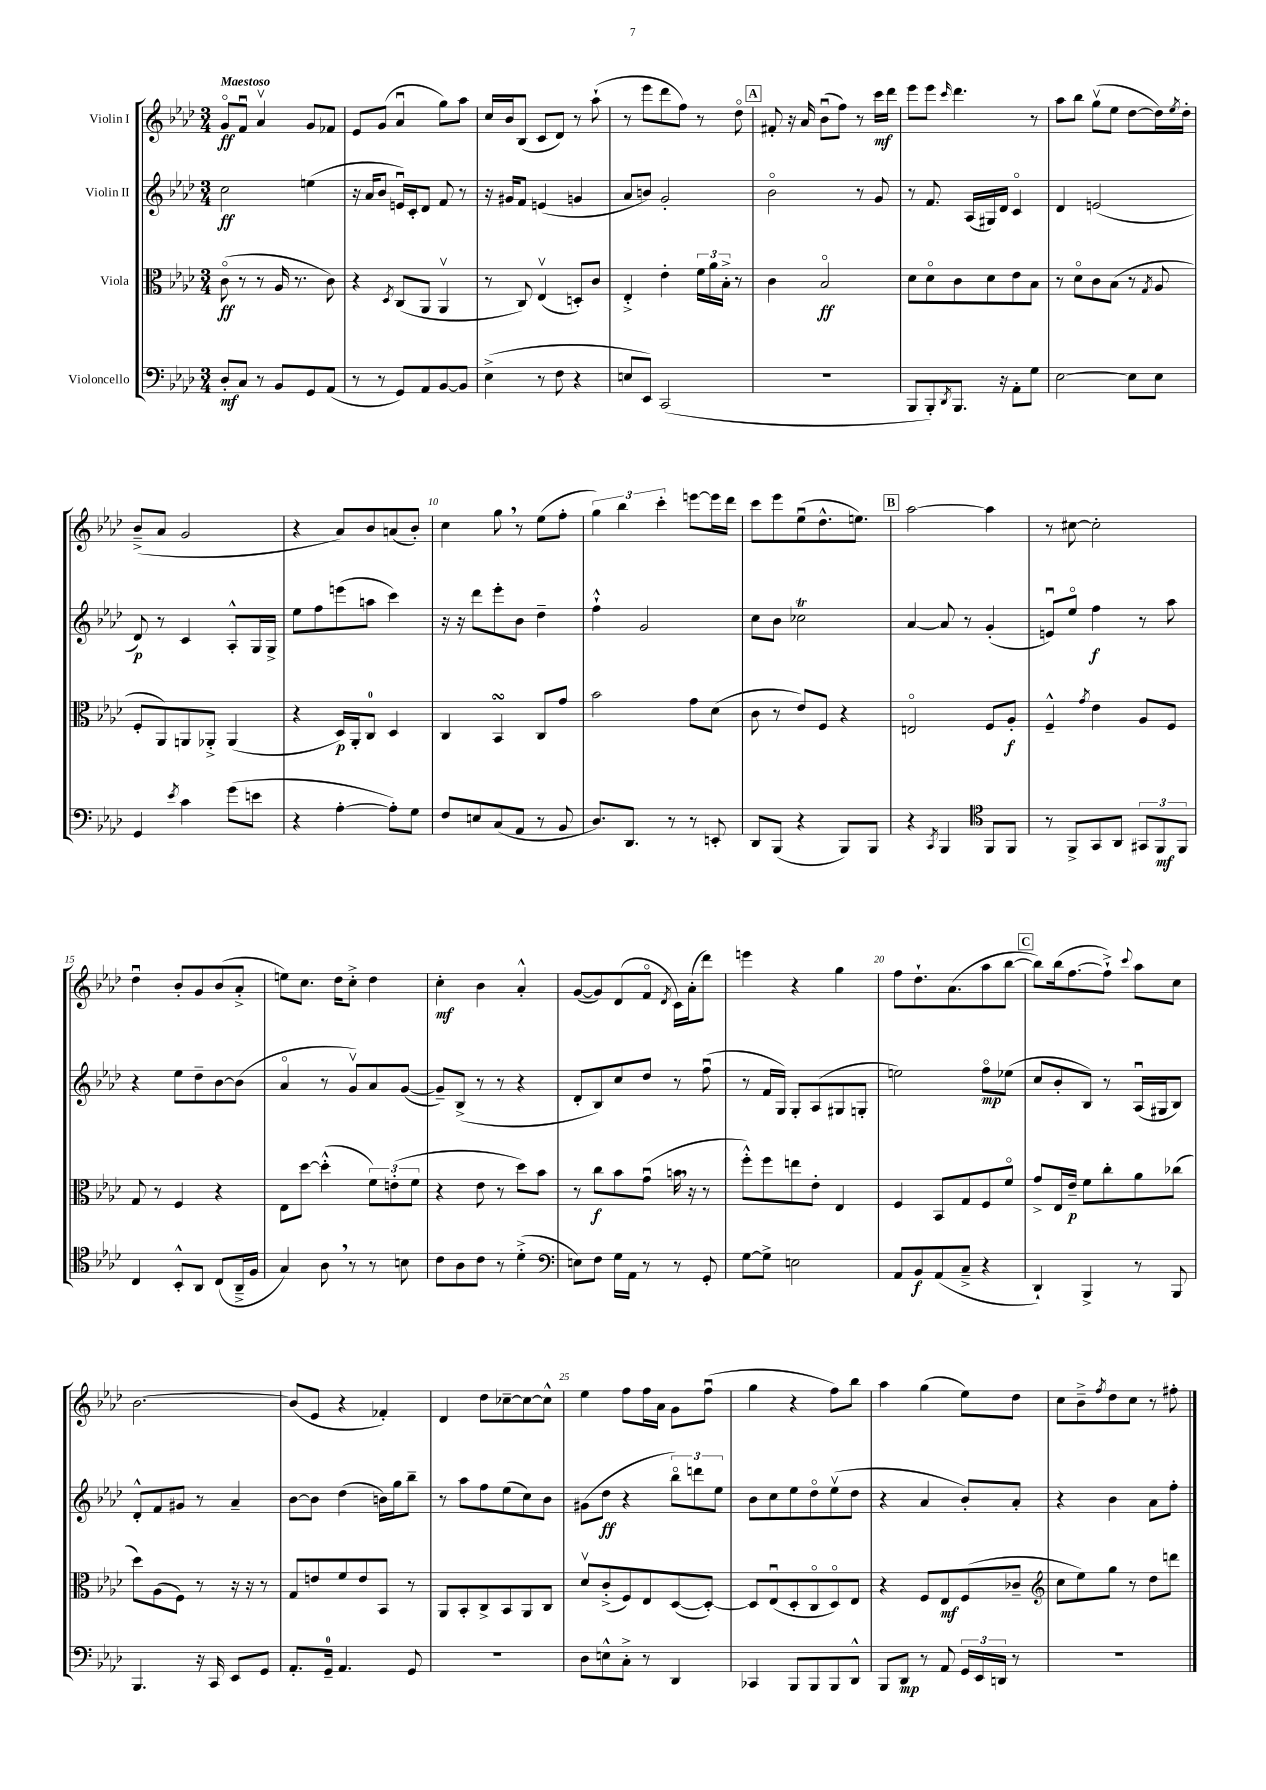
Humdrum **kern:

**kern	**kern	**kern	**kern
*staff4	*staff3	*staff2	*staff1
*clefF4	*clefC3	*clefG2	*clefG2
*k[b-e-a-d-]	*k[b-e-a-d-]	*k[b-e-a-d-]	*k[b-e-a-d-]
*M3/4	*M3/4	*M3/4	*M3/4
8D-'	(8co	2cc	8go
8C	8r	.	8fu
8r	8r	.	4a-v
8BB-	16A-	.	.
.	8.r	.	.
8GG	.	(4ee	8g
(8AA-	8c)	.	8f-
=	=	=	=
8r	4r	16r	8e-
.	.	16a-	.
8r	.	8b-	(8g
.	8qD-	.	.
8GG)	(8C	16eu)	4a-u
.	.	16c'	.
8AA-	8AA-	8d-	.
[8BB-	4AA-v	8f	8gg)
8BB-]	.	8r	8aa-
=	=	=	=
(4E-^	8r	16r	16cc
.	.	16g#	16b-
.	8C)	8f	(8B-
8r	(4E-v	(4e	8c
8F	.	.	8d-)
4r	8D')	4g	8r
.	8c	.	(8aa-`
=	=	=	=
8E	4E-'^	8a-	8r
8EE-)	.	8b)	8eee-
(2CC	4e-'	2g'	8ddd-
.	.	.	8ff)
.	24f	.	8r
.	24a-	.	.
.	24B-'^	.	.
.	8r	.	8dd-o
=	=	=	=
2.r	4c	2b-o	8f#'
.	.	.	16r
.	.	.	16a-
.	2B-o	.	(8b-u
.	.	.	8ff)
.	.	8r	8r
.	.	8g	16ccc
.	.	.	16ddd-
=	=	=	=
8BBB-	8d-	8r	8eee-
8BBB-')	8d-o	8.f	8eee-
8qDD-	.	.	16qqccc
8.BBB-	8c	.	4.ddd-
.	.	(16A-	.
.	8d-	16G#)	.
16r	.	16d-	.
8AA-'	8e-	4co	.
8G	8B-	.	8r
=	=	=	=
[2E-	8r	4d-	8aa-
.	8d-o	.	8bb-
.	8c	(2e	(8ggv
.	(8B-	.	8ee-
8E-]	8r	.	[8dd-
.	8qG	.	.
8E-	8A-	.	16dd-])
.	.	.	8qee-
.	.	.	16dd-'
=	=	=	=
4GG	8F'	8d-)	(8b-~^
.	8AA-)	8r	8a-
8qe-	.	.	.
4c	8AA	4c	2g
.	8AA-'^	.	.
(8g	(4AA-	8A-'^^	.
8e	.	16G	.
.	.	16G^	.
=	=	=	=
4r	4r	8ee-	4r
.	.	8ff	.
[4A-'	16D-)	(8eee	8a-)
.	16AA-'	.	.
.	8C	8aa	8b-
8A-'])	4D-	4ccc)	(8a
8G	.	.	8b-')
=	=	=	=
8F	4C	16r	4cc
.	.	16r	.
8E	.	8ddd-	.
(8C	4BB-	8eee-'	8gg
8AA-	.	8b-	8r
8r	8C	4dd-~	(8ee-
8BB-	8g	.	8ff'
=	=	=	=
8.D-)	2b-	4ff`^^	6gg)
.	.	.	6bb-
8.DD-	.	.	.
.	.	2g	.
.	.	.	6ccc'
8r	.	.	.
8r	8g	.	[8eee
8EE'	(8d-	.	16eee]
.	.	.	16ddd-
=	=	=	=
8DD-	8c	8cc	8ccc
(8BBB-	8r	8b-	8eee-
4r	8e-)	2cc-	(8ee-u
.	8F	.	8.dd-^^
8BBB-)	4r	.	.
.	.	.	8.ee)
8BBB-	.	.	.
=	=	=	=
4r	2Eo	[4a-	[2aa-
8qCC	.	.	.
4BBB-	.	8a-]	.
.	.	8r	.
*clefC4	*	*	*
8FF	8F	(4g'	4aa-]
8FF	8A-'	.	.
=	=	=	=
8r	4F~^^	8eu)	8r
8FF^	.	8ee-o	[8cc#
.	8qg	.	.
8GG	4e-	4ff	2cc#']
8AA-	.	.	.
12GG#	8A-	8r	.
12FF	.	.	.
.	8F	8aa-	.
12FF	.	.	.
=	=	=	=
4C	8G	4r	4dd-u
.	8r	.	.
8BB-'^^	4F	8ee-	8b-'
8AA-	.	8dd-~	8g
(8C	4r	[8b-	(8b-
16AA-~^	.	(8b-]	8a-'^
16F	.	.	.
=	=	=	=
4G)	8E-	4a-o	8ee)
.	[8dd-	.	8.cc
8A-	(4dd-'^^]	8r	.
.	.	.	16dd-
8r	.	8gv)	8cc'^
8r	12f)	8a-	4dd-
.	(12e'	.	.
8B	.	([8g	.
.	12f	.	.
=	=	=	=
8c	4r	8g~])	4cc'
8A-	.	(8B-^	.
8c	8e-	8r	4b-
8r	8r	8r	.
(4d-'^	8dd-)	4r	4a-'^^
.	8b-	.	.
=	=	=	=
*clefF4	*	*	*
8E)	8r	8d-'	([8g
8F	8cc	8B-)	8g])
16G	8b-	8cc	(8d-
16AA-	.	.	.
8r	(8gu	8dd-	8fo
.	.	.	8qd-
8r	16b	8r	16c)
.	16r	.	(16a-'
8GG'	8r	(8ffu	8ddd-)
=	=	=	=
[8G	8ff'^^)	8r	4eee
8G^]	8ff	16f	.
.	.	16G)	.
2E	8ee	8G'	4r
.	8e-'	(8A-	.
.	4E-	8G#	4gg
.	.	8G'	.
=	=	=	=
8AA-	4F	2ee)	8ff
8BB-	.	.	8.dd-`
(8AA-	8BB-	.	.
.	.	.	(8.a-
8C~^	8G	.	.
4r	8F	8ffo	8aa-
.	8fo	(8ee-	[8bb-
=	=	=	=
4DD-`)	8g^	8cc	8bb-])
.	16E-	8b-'	(16bb-
.	16e-~	.	[8.ff
4BBB-^	8f	8B-)	.
.	8cc'	8r	8ff`^])
.	.	.	8qqccc
8r	8a-	(16A-u	8aa-
.	.	16G#	.
8BBB-	(8cc-	8B-)	8cc
=	=	=	=
4.BBB-	8dd-)	8d-'^^	[2.b-
.	(8A-	8f	.
.	8F)	8g#	.
16r	8r	8r	.
16CC	.	.	.
8EE-	16r	4a-~	.
.	16r	.	.
8GG	8r	.	.
=	=	=	=
8.AA-'	8G	[8b-	(8b-]
.	8e	8b-]	8e-
16GG~	.	.	.
4.AA-	8f	(4dd-	4r
.	8e	.	.
.	8BB-	16b)	4f-')
.	.	16gg	.
8GG	8r	8bb-~	.
=	=	=	=
2.r	8AA-	8r	4d-
.	8BB-'	8aa-	.
.	8C^	8ff	8dd-
.	8BB-	(8ee-	[8cc-~
.	8AA-	8cc)	8cc-_
.	8C	8b-	8cc-^^]
=	=	=	=
8D-	8d-v	(8g#	4ee-
8E^^	(8c'^	8dd-	.
8C'^	8F)	4r	8ff
8r	8E-	.	16ff
.	.	.	16a-
4DD-	([8D-	12bb-o)	8g
.	.	12ddd	.
.	8D-'_)	.	(8ffu
.	.	12ee-	.
=	=	=	=
4CC-	8D-]	8b-	4gg
.	(8E-u	8cc	.
8BBB-	8D-'	8ee-	4r
8BBB-	8Co	8dd-o	.
8BBB-	8D-o)	(8ee-v	8ff)
8DD-^^	8E-	8dd-	8bb-
=	=	=	=
8BBB-	4r	4r	4aa-
8DD-	.	.	.
8r	8F	4a-	(4gg
8AA-	8E-	.	.
24GG	(8F	8b-')	8ee-)
24EE-	.	.	.
24DD	.	.	.
8r	8c-~	8a-'	8dd-
=	=	=	=
*	*clefG2	*	*
2.r	8cc	4r	8cc
.	8ee-)	.	8b-~^
.	.	.	8qff
.	8gg	4b-	8dd-
.	8r	.	8cc
.	8dd-	8a-	8r
.	8ddd	8ff'	8ff#'
==	==	==	==
*-	*-	*-	*-
